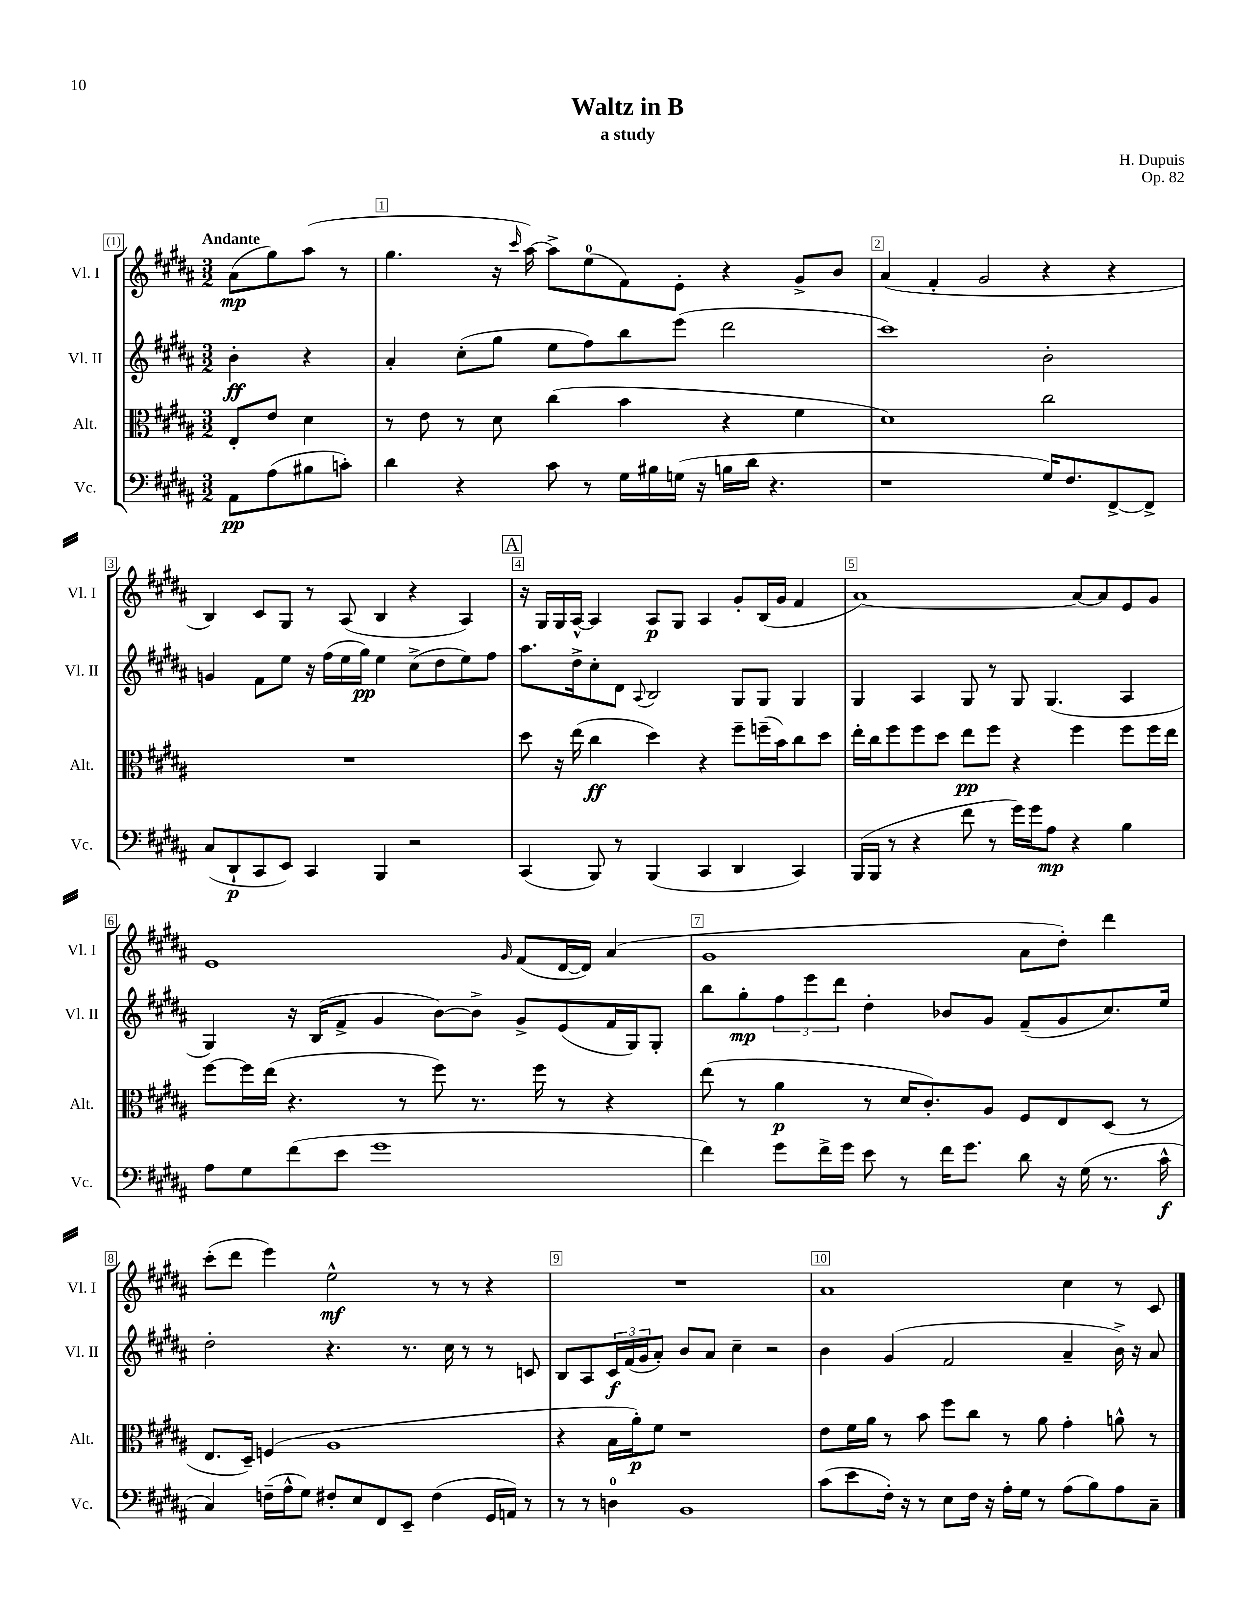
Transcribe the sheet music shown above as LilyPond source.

\header { title = "Waltz in B" composer = "H. Dupuis" subtitle = "a study" opus = "Op. 82" }
<<
\new StaffGroup <<
\new Staff = "s0" \with { instrumentName = "Vl. I" shortInstrumentName = "Vl. I" } {
    \clef treble \key b \major \numericTimeSignature \time 3/2 \partial 2 \tempo "Andante"
    ais'8\mp( gis''8) ais''8( r8 |
    gis''4. r16 \grace { cis'''16 } ais''16~) ais''8-> e''8-0( fis'8) e'8-. r4 gis'8-> b'8 |
    ais'4( fis'4-. gis'2 r4 r4 |
    b4) cis'8 gis8 r8 ais8( b4 r4 ais4) |
    \mark \markup { \box "A" } r16 gis16 gis16 ais16~-^ ais4 ais8\p gis8 ais4 gis'8-. b16( gis'16 fis'4 |
    ais'1~) ais'8~ ais'8 e'8 gis'8 |
    e'1 \grace { gis'16 } fis'8( dis'16~ dis'16) ais'4( |
    gis'1 ais'8 dis''8-.) dis'''4 |
    cis'''8-.( dis'''8 e'''4) e''2-^\mf r8 r8 r4 |
    R1. |
    ais'1 cis''4 r8 cis'8 \bar "|." |
}
\new Staff = "s1" \with { instrumentName = "Vl. II" shortInstrumentName = "Vl. II" } {
    \clef treble \key b \major \numericTimeSignature \time 3/2 \partial 2
    b'4-.\ff r4 |
    ais'4-. cis''8-.( gis''8 e''8 fis''8) b''8 e'''8( dis'''2 |
    cis'''1) b'2-. |
    g'4 fis'8 e''8 r16 fis''16( e''16 gis''16\pp) e''4 cis''8->( dis''8 e''8) fis''8 |
    \mark \markup { \box "A" } ais''8. dis''16-> cis''8-. dis'8 \appoggiatura { ais8 } b2 gis8 gis8 gis4 |
    gis4 ais4 gis8 r8 gis8 gis4.( ais4 |
    gis4) r16 b16( fis'8-> gis'4 b'8~) b'8-> gis'8-> e'8( fis'16 gis16) gis8-. |
    b''8 gis''8-.\mp \tuplet 3/2 { fis''8 e'''8 dis'''8 } dis''4-. bes'8 gis'8 fis'8--( gis'8 cis''8.) e''16 |
    dis''2-. r4. r8. cis''16 r8 r8 c'8 |
    b8 ais8 \tuplet 3/2 { cis'16\f fis'16( gis'16 } ais'8-.) b'8 ais'8 cis''4-- r2 |
    b'4 gis'4( fis'2 ais'4-- b'16->) r16 ais'8 \bar "|." |
}
\new Staff = "s2" \with { instrumentName = "Alt." shortInstrumentName = "Alt." } {
    \clef alto \key b \major \numericTimeSignature \time 3/2 \partial 2
    e8-. e'8 dis'4 |
    r8 e'8 r8 dis'8 cis''4( b'4 r4 fis'4 |
    dis'1) cis''2 |
    R1. |
    \mark \markup { \box "A" } dis''8 r16 e''16( cis''4\ff dis''4) r4 fis''8-- f''16--( b'16) cis''8 dis''8 |
    e''16-. cis''16 fis''8 fis''8 dis''8 e''8\pp fis''8 r4 fis''4 fis''8 fis''16 e''16 |
    fis''8~ fis''16 e''16( r4. r8 fis''8) r8. fis''16 r8 r4 |
    e''8( r8 ais'4\p r8 dis'16 cis'8.-.) ais8 fis8 e8 dis8( r8 |
    e8. dis16--) f4( ais1 |
    r4 b16 ais'16-.\p) fis'8 r1 |
    e'8 fis'16 ais'16 r8 b'8 fis''8 cis''8 r8 ais'8 gis'4-. a'8-^ r8 \bar "|." |
}
\new Staff = "s3" \with { instrumentName = "Vc." shortInstrumentName = "Vc." } {
    \clef bass \key b \major \numericTimeSignature \time 3/2 \partial 2
    ais,8\pp ais8( bis8 c'8-.) |
    dis'4 r4 cis'8 r8 gis16 bis16 g16( r16 b16 dis'16 r4. |
    r1 gis16) fis8. fis,8~-> fis,8-> |
    cis8( dis,8-!\p cis,8 e,8) cis,4 b,,4 r2 |
    \mark \markup { \box "A" } cis,4( b,,8) r8 b,,4( cis,4 dis,4 cis,4) |
    b,,16( b,,16 r8 r4 fis'8 r8 gis'16) gis'16 ais8\mp r4 b4 |
    ais8 gis8 fis'8( e'8 gis'1 |
    fis'4) gis'8 fis'16-> gis'16 e'8 r8 fis'16 gis'8. dis'8 r16 gis16( r8. cis'16-^\f |
    cis4) f16--( ais16-^ gis8) fis8-. e8 fis,8 e,8-- fis4( gis,16 a,16) r8 |
    r8 r8 d4-0 b,1 |
    cis'8( e'8 fis16-.) r16 r8 e8 fis16 r16 ais16-. gis16 r8 ais8( b8) ais8 cis8-- \bar "|." |
}
>>
>>
\layout { \context { \Score \override BarNumber.break-visibility = ##(#f #t #t) barNumberVisibility = #all-bar-numbers-visible \override BarNumber.stencil = #(make-stencil-boxer 0.1 0.3 ly:text-interface::print) } }
